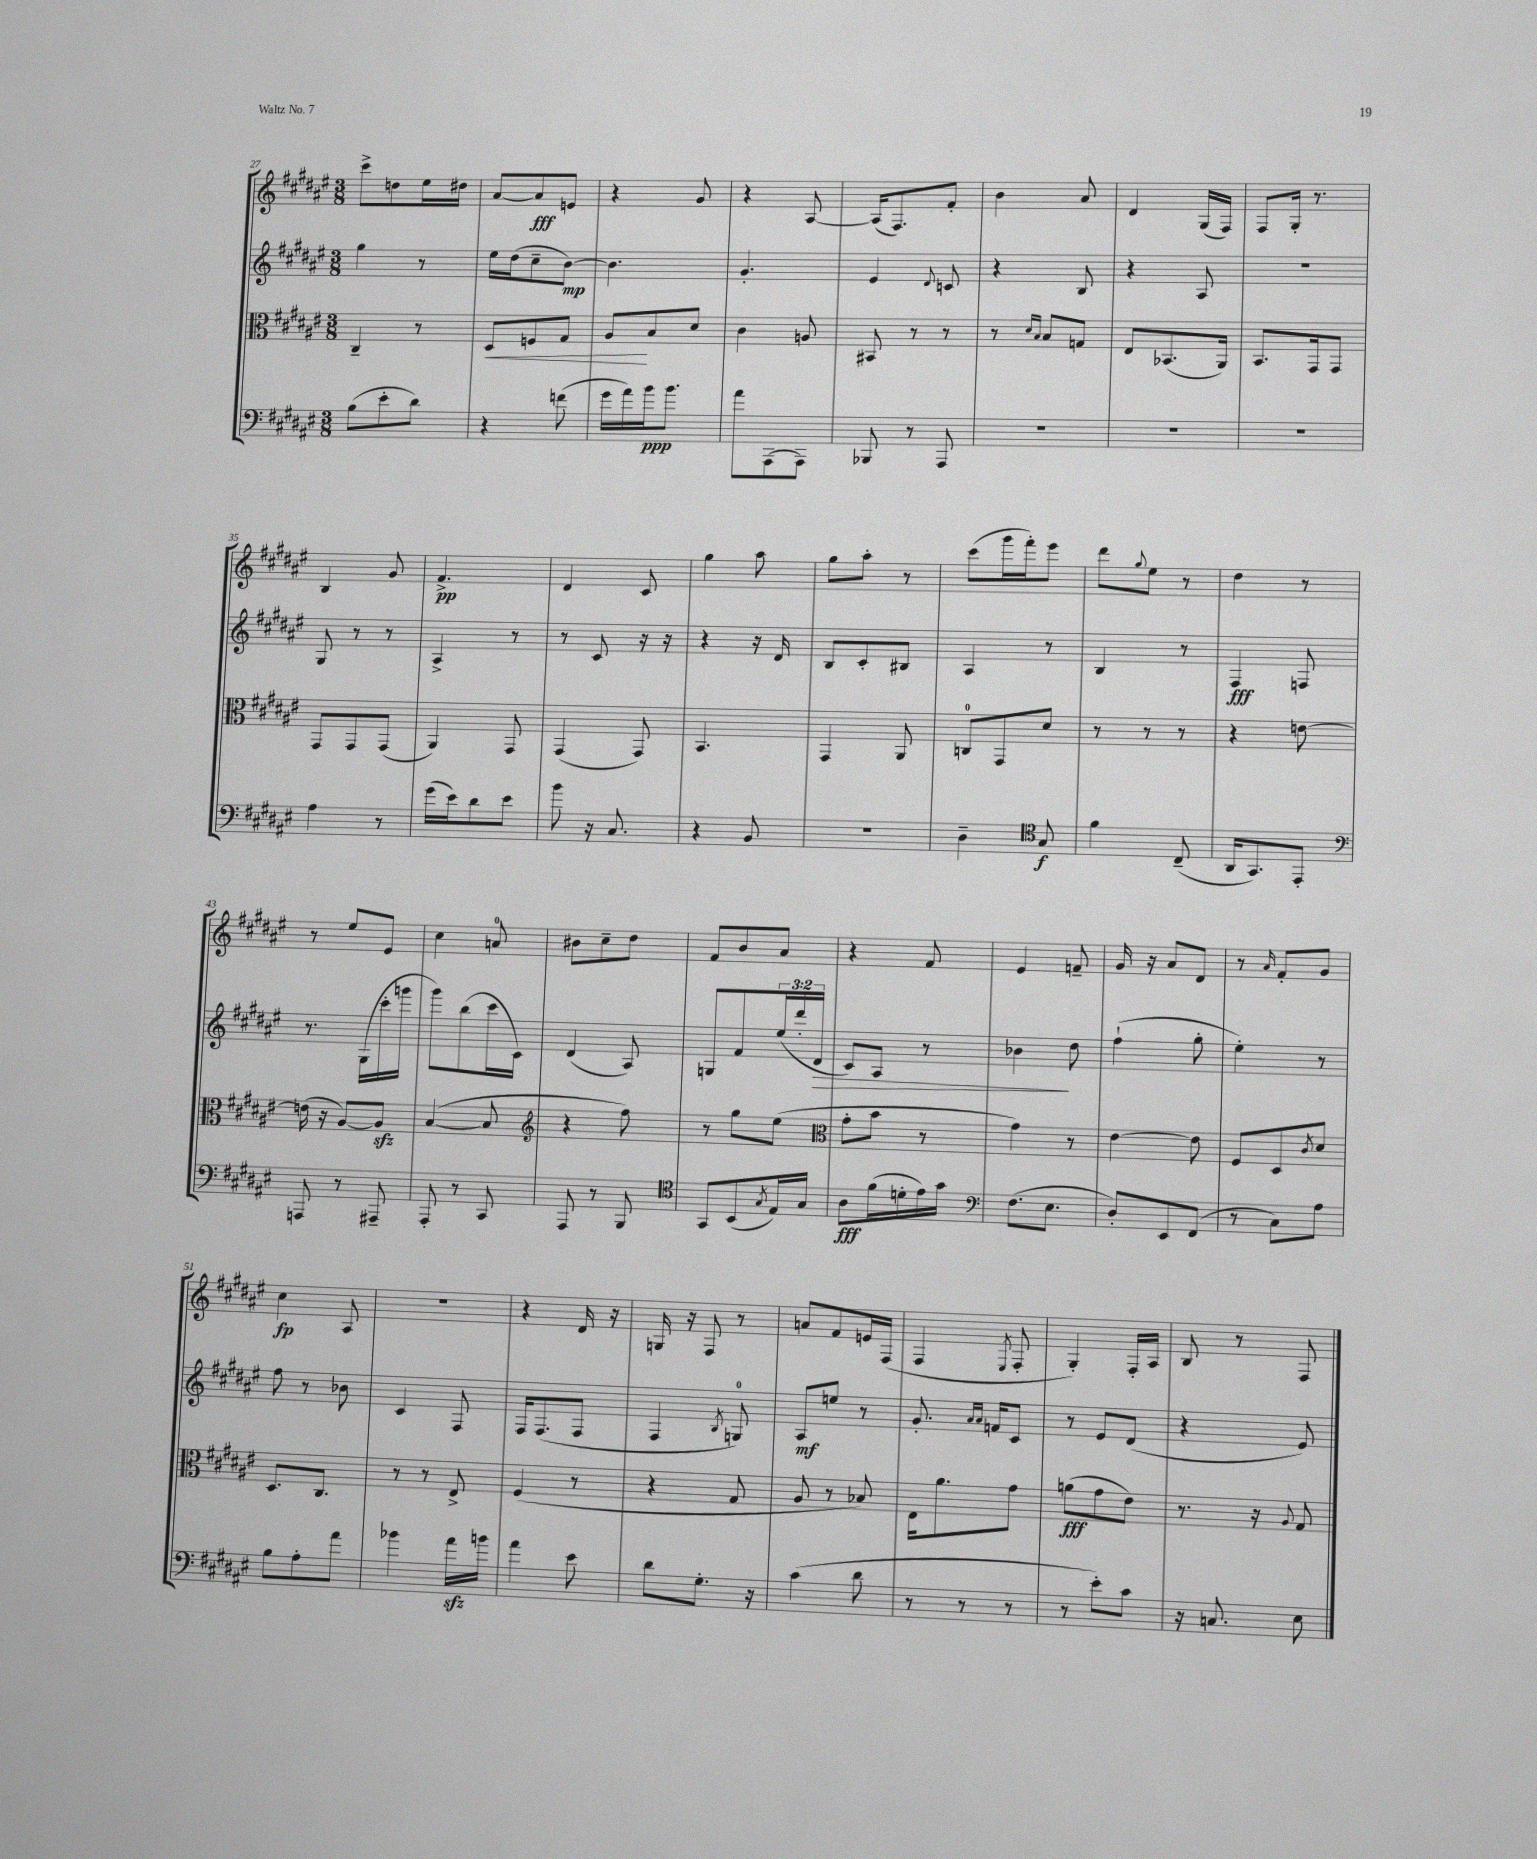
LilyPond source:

<<
\new StaffGroup <<
\new Staff = "s0" {
    \clef treble \key fis \major \numericTimeSignature \time 3/8
    cis'''8-> d''8 eis''16 dis''16 |
    ais'8~ ais'8\fff e'8 |
    r4 gis'8 |
    r4 ais8~ |
    ais16( fis8.) fis'8-. |
    b'4 ais'8 |
    dis'4 gis16( fis16) |
    fis8 gis16-. r8. |
    b4 gis'8 |
    fis'4.->\pp |
    dis'4 cis'8 |
    gis''4 ais''8 |
    gis''8 ais''8-. r8 |
    cis'''8( gis'''16 fis'''16-.) eis'''8 |
    dis'''8 \appoggiatura { gis''8 } eis''8 r8 |
    dis''4 r8 |
    r8 eis''8 eis'8 |
    cis''4 a'8-0 |
    bis'8 cis''8-- dis''8 |
    fis'8 b'8 ais'8 |
    r4 fis'8 |
    eis'4 f'8-- |
    gis'16 r16 ais'8 dis'8 |
    r8 \grace { ais'16 } fis'8-. gis'8 |
    cis''4\fp ais8 |
    R4. |
    r4 dis'16 r16 |
    g16 r16 fis8 r8 |
    a'8 fis'8 e'16 fis16( |
    fis4 \acciaccatura { eis8 } fis8-. |
    gis4-.) fis16-. ais16 |
    b8 r8 fis8 \bar "|." |
}
\new Staff = "s1" {
    \clef treble \key fis \major \numericTimeSignature \time 3/8 \override Staff.TupletNumber.text = #tuplet-number::calc-fraction-text
    gis''4 r8 |
    eis''16 dis''16( cis''8-- b'8~\mp) |
    b'4. |
    gis'4.-. |
    eis'4 \appoggiatura { dis'8 } c'8 |
    r4 b8 |
    r4 ais8 |
    R4. |
    gis8 r8 r8 |
    ais4-> r8 |
    r8 cis'8 r16 r16 |
    r4 r16 dis'16 |
    b8 cis'8-. bis8 |
    ais4 r8 |
    b4 r8 |
    fis4\fff f8 |
    r8. gis16( cis'''16-. g'''16 |
    gis'''8) b''8( cis'''16 cis'16) |
    dis'4( ais8) |
    g8 fis'8 \tuplet 3/2 { eis''16( dis'''16-. dis'16\> } |
    cis'8) ais8 r8 |
    bes'4\! dis''8 |
    fis''4-!( gis''8-. |
    eis''4-.) r8 |
    fis''8 r8 bes'8 |
    cis'4 fis8 |
    fis16 fis8.( fis8 |
    fis4 \acciaccatura { b8 } g8-0) |
    ais8\mf e''8 r8 |
    gis'8.-. \grace { ais'16 ais'16 } f'16 cis'8 |
    r8 eis'8 dis'8( |
    r4 eis'8) \bar "|." |
}
\new Staff = "s2" {
    \clef alto \key fis \major \numericTimeSignature \time 3/8
    cis4-- r8 |
    dis8\< f8 gis8 |
    ais8\! b8 dis'8 |
    cis'4 a8 |
    bis,8 r8 r8 |
    r8 \grace { dis'16 b16 } b8 g8 |
    eis8 bes,8.( ais,16) |
    b,8. gis,16 gis,8 |
    gis,8 gis,8 gis,8( |
    ais,4) gis,8 |
    gis,4( gis,8) |
    b,4. |
    gis,4 ais,8 |
    c8-0 gis,8 dis'8 |
    r8 r8 r8 |
    r4 e'8~ |
    e'16( r16 ais8~) ais8\sfz |
    b4~( b8 |
    \clef treble r4 fis''8) |
    r8 gis''8 eis''8( |
    \clef alto gis'8-. b'8 r8 |
    gis'4) r8 |
    eis'4~ eis'8 |
    fis8 dis8 \acciaccatura { cis'8 } dis'8 |
    dis8. cis8. |
    r8 r8 eis8-> |
    fis4( r8 |
    r4 gis8 |
    ais8 r8 bes8) |
    eis16 ais'8. gis'8 |
    a'8\fff( gis'8 eis'8) |
    r8. r16 \appoggiatura { ais8 } gis8 \bar "|." |
}
\new Staff = "s3" {
    \clef bass \key fis \major \numericTimeSignature \time 3/8
    b8( eis'8-. dis'8) |
    r4 f'8( |
    gis'16 ais'16) b'16\ppp b'8. |
    ais'8 ais,,8( ais,,8) |
    bes,,8 r8 ais,,8 |
    R4. |
    R4. |
    R4. |
    ais4 r8 |
    gis'16( eis'16) dis'8 eis'8 |
    b'8 r16 cis8. |
    r4 b,8 |
    R4. |
    dis4-- \clef tenor gis8\f |
    fis'4 cis8--( |
    ais,16 gis,8.) eis,8-. |
    \clef bass a,,8 r8 ais,,8-- |
    ais,,8-. r8 cis,8 |
    ais,,8 r8 b,,8 |
    \clef tenor gis,8 b,8( \acciaccatura { gis8 } eis16) gis16 |
    ais8\fff fis'16( d'16-. eis'16) gis'16 |
    \clef bass fis8.( eis8. |
    dis8-.) eis,8 fis,8( |
    r8 cis8) ais8 |
    b8 ais8-. ais'8 |
    bes'4 ais'16\sfz b'16 |
    ais'4 eis'8 |
    dis'8 gis8.-. r16 |
    cis'4( dis'8 |
    r8 r8 r8 |
    r8 eis'8-.) cis'8 |
    r16 c8. eis8 \bar "|." |
}
>>
>>
\layout { \context { \Score currentBarNumber = #27 } }
